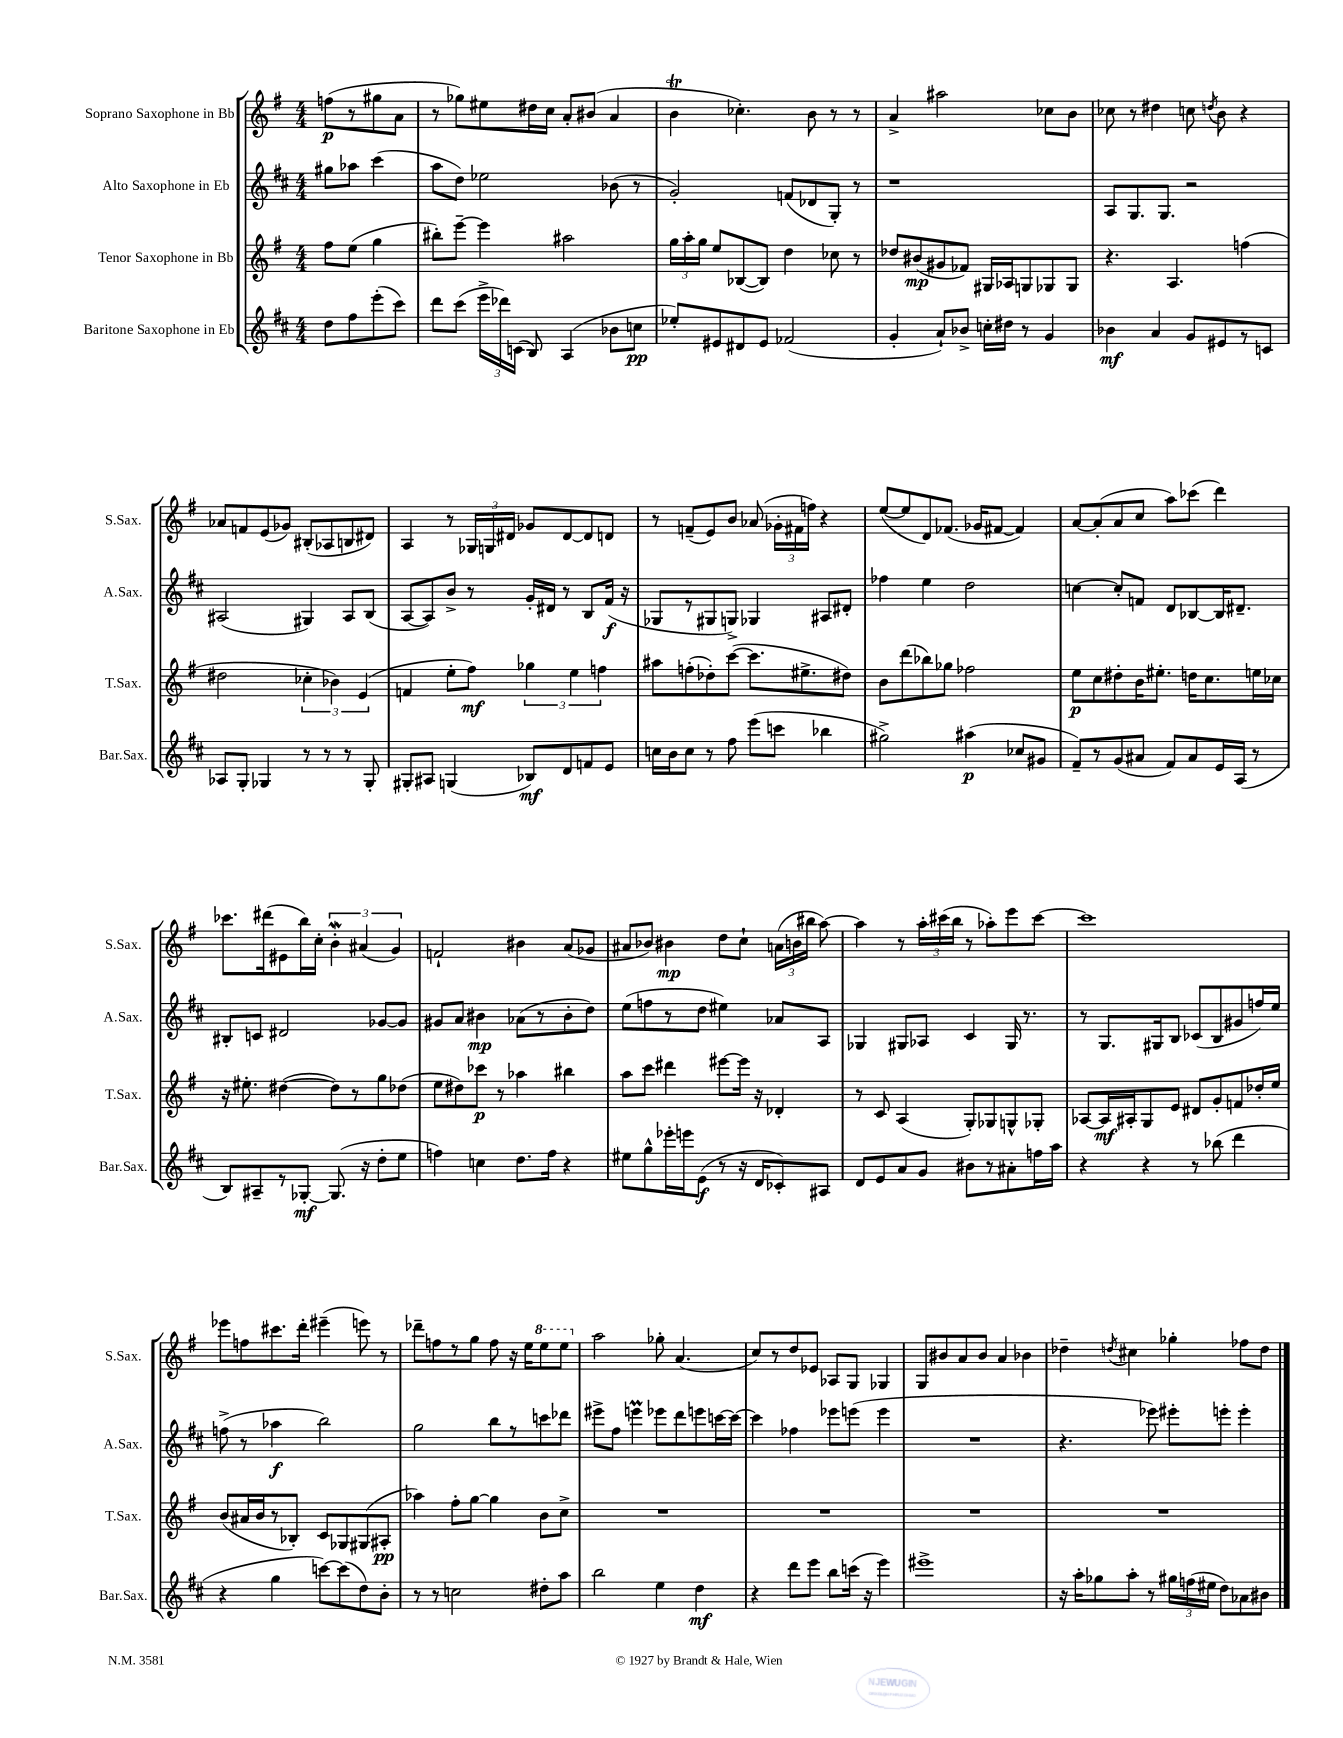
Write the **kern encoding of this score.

**kern	**dynam	**kern	**dynam	**kern	**dynam	**kern	**dynam
*part4	*part4	*part3	*part3	*part2	*part2	*part1	*part1
*staff4	*staff4	*staff3	*staff3	*staff2	*staff2	*staff1	*staff1
*I"Baritone Saxophone in Eb	*	*I"Tenor Saxophone in Bb	*	*I"Alto Saxophone in Eb	*	*I"Soprano Saxophone in Bb	*
*I'Bar.Sax.	*	*I'T.Sax.	*	*I'A.Sax.	*	*I'S.Sax.	*
*clefG2	*	*clefG2	*	*clefG2	*	*clefG2	*
*k[f#c#]	*	*k[f#]	*	*k[f#c#]	*	*k[f#]	*
*M4/4	*	*M4/4	*	*M4/4	*	*M4/4	*
=	=	=	=	=	=	=	=
8dd\L	.	8ff#\L	.	8gg#X\L	.	(8ffn\L	p
8ff#\	.	(8ee\J	.	8aa-X\J	.	8r	.
(8eee'\	.	4gg\	.	(4ccc#\	.	8gg#X\	.
8ccc#\J)	.	.	.	.	.	8a\J	.
=1	=1	=1	=1	=1	=1	=1	=1
8ddd\L	.	8bb#X'\L)	.	8aa\L	.	8r	.
(8ccc#\J	.	[8eee~\J	.	8dd\J)	.	8gg-X\L)	.
24eee^\LL	.	4eee\]	.	2ee-X\	.	8ee#X\	.
24ddd-X\)	.	.	.	.	.	.	.
(24cn\JJ	.	.	.	.	.	.	.
8B/)	.	.	.	.	.	16dd#X\L	.
.	.	.	.	.	.	16cc\JJ	.
(4A/	.	2aa#X\	.	.	.	8a'/L	.
.	.	.	.	.	.	(8b#X/J	.
8b-X\L	.	.	.	(8b-X\	.	4a/	.
8ccn\J	pp	.	.	8r	.	.	.
=2	=2	=2	=2	=2	=2	=2	=2
8ee-X'/L)	.	24gg\LL	.	2g'/)	.	4bt\	.
.	.	24aa'\	.	.	.	.	.
.	.	24gg\JJ	.	.	.	.	.
8e#X/	.	8ee/L	.	.	.	.	.
8d#X/	.	([8B-X/	.	.	.	4.cc-X'\)	.
8e#/J	.	8B-/J])	.	.	.	.	.
(2f-X/	.	4dd\	.	(8fn/L	.	.	.
.	.	.	.	8d-X/	.	8b\	.
.	.	8cc-X\	.	8G'/J)	.	8r	.
.	.	8r	.	8r	.	8r	.
=3	=3	=3	=3	=3	=3	=3	=3
4g'/	.	8dd-X/L	.	1r	.	4a^/	.
.	.	(8b#X/	mp	.	.	.	.
8a`/L)	.	8g#X/	.	.	.	2aa#X\	.
8b-X^/J	.	8f-X/J)	.	.	.	.	.
16ccn'\LL	.	16G#X/LL	.	.	.	.	.
16dd#X\JJ	.	16A-X/J	.	.	.	.	.
8r	.	8Gn/	.	.	.	.	.
4g/	.	8G-X/	.	.	.	8cc-X\L	.
.	.	8G-/J	.	.	.	8b\J	.
=4	=4	=4	=4	=4	=4	=4	=4
4b-X\	mf	4.r	.	8A/L	.	8cc-X\	.
.	.	.	.	8.G/	.	8r	.
4a/	.	.	.	.	.	4dd#X\	.
.	.	.	.	8.G/J	.	.	.
.	.	4.A/	.	.	.	.	.
8g/L	.	.	.	2r	.	8ccn\	.
.	.	.	.	.	.	8qddn/	.
8e#X/	.	.	.	.	.	8b\	.
8r	.	(4ffn\	.	.	.	4r	.
8cn/J	.	.	.	.	.	.	.
!!LO:LB:g=z
=5	=5	=5	=5	=5	=5	=5	=5
8A-X/L	.	2dd#X\	.	(2A#X/	.	8a-X/L	.
8G'/J	.	.	.	.	.	8fn/	.
4G-X/	.	.	.	.	.	(8e/	.
.	.	.	.	.	.	8g-X/J)	.
8r	.	6cc-X'\	.	4G#X/)	.	(8B#X'/L	.
8r	.	.	.	.	.	8A-X/	.
.	.	6b-X\)	.	.	.	.	.
8r	.	.	.	8A#/L	.	8Bn/	.
.	.	(6e/	.	.	.	.	.
8G-'/	.	.	.	(8B/J	.	8d#X/J)	.
=6	=6	=6	=6	=6	=6	=6	=6
8G#X'/L	.	4fn/	.	[8A/L	.	4A/	.
8A#X/J	.	.	.	8A/])	.	.	.
(4Gn/	.	8ee'\L	.	8b^/J	.	8r	.
.	.	8ff#\J)	mf	8r	.	24G-X/LL	.
.	.	.	.	.	.	24Gn/	.
.	.	.	.	.	.	24d#X/JJ	.
8B-X/L)	mf	6gg-X\	.	16g'/LL	.	8g-X/L	.
.	.	.	.	16d#X/JJ	.	.	.
8d/	.	.	.	8r	.	[8d#/	.
.	.	6ee\	.	.	.	.	.
8fn/	.	.	.	8B/L	.	8d#/]	.
.	.	6ffn\	.	.	.	.	.
8e/J	.	.	.	(16f#/Jk	f	8dn/J	.
.	.	.	.	16r	.	.	.
=7	=7	=7	=7	=7	=7	=7	=7
16ccn\LL	.	8aa#X\L	.	8G-X/L	.	8r	.
16b\J	.	.	.	.	.	.	.
8cc\J	.	(8ffn'\	.	8r	.	(8fn~/L	.
8r	.	8dd-X'\)	.	8G#X/	.	8e/)	.
8ff#\	.	([8ccc\J	.	8Gn^/J)	.	8b/J	.
(8eee\L	.	8.ccc\L]	.	4G-X/	.	(8a-X/	.
8cccn\J	.	.	.	.	.	24g-X'\LL	.
.	.	.	.	.	.	24f#X\	.
.	.	8.ee#X^\	.	.	.	.	.
.	.	.	.	.	.	24ffn\JJ)	.
4bb-X\	.	.	.	8A#X/L	.	4r	.
.	.	8dd#X\J)	.	8d#X'/J	.	.	.
=8	=8	=8	=8	=8	=8	=8	=8
2gg#X^\)	.	8b\L	.	4ff-X\	.	([8ee/L	.
.	.	(8ddd\	.	.	.	8ee/]	.
.	.	8bb-X\)	.	4ee\	.	8d/)	.
.	.	8gg-X\J	.	.	.	(8.f-X/J	.
(4aa#X\	p	2ff-X\	.	2dd\	.	.	.
.	.	.	.	.	.	16g-X/KL	.
.	.	.	.	.	.	[8f#X/J	.
8cc-X/L	.	.	.	.	.	4f#/])	.
8g#X/J	.	.	.	.	.	.	.
=9	=9	=9	=9	=9	=9	=9	=9
8f#~/L)	.	8ee\L	p	[4ccn\	.	[8a/L	.
8r	.	8cc\	.	.	.	(8a'/]	.
(8g/	.	8dd#X'\	.	8cc'/L]	.	8a/	.
8a#X/J	.	16b\K	.	8fn/J	.	8cc/J	.
.	.	8.ee#X'\J	.	.	.	.	.
8f#/L)	.	.	.	8d/L	.	8aa\L)	.
8a#/	.	16ddn\KL	.	[8B-X/	.	(8ccc-X\J	.
.	.	8.cc\	.	.	.	.	.
16e/L	.	.	.	16B-/K]	.	4ddd\)	.
(16A/JJ	.	.	.	8.d#X~/J	.	.	.
8r	.	16een\L	.	.	.	.	.
.	.	16cc-X\JJ	.	.	.	.	.
!!LO:LB:g=z
=10	=10	=10	=10	=10	=10	=10	=10
8B/L)	.	16r	.	8B#X'/L	.	8.ccc-X\L	.
.	.	8.ee#X'\	.	.	.	.	.
8A#X~/	.	.	.	8cn/J	.	.	.
.	.	.	.	.	.	(16ddd#X\k	.
8r	.	([4dd#X\	.	2d#X/	.	8e#X\	.
[8G-X'/J	mf	.	.	.	.	16bb\L)	.
.	.	.	.	.	.	16cc'\JJ	.
(8.G-/]	.	8dd#\L])	.	.	.	6bW'\	.
.	.	8r	.	.	.	.	.
.	.	.	.	.	.	(6a#X/	.
16r	.	.	.	.	.	.	.
8dd'\L	.	8gg\	.	[8g-X/L	.	.	.
.	.	.	.	.	.	6g/)	.
8ee\J	.	(8dd-X\J	.	8g-/J]	.	.	.
=11	=11	=11	=11	=11	=11	=11	=11
4ffn\)	.	8ee\L	.	8g#X/L	.	2fn`/	.
.	.	8dd#X\)	.	8a/J	.	.	.
4ccn\	.	8ccc-X\J	p	4b#X\	mp	.	.
.	.	8r	.	.	.	.	.
8.dd\L	.	4aa-X\	.	(8a-X\L	.	4b#X\	.
.	.	.	.	8r	.	.	.
16ff\Jk	.	.	.	.	.	.	.
4r	.	4bb#X\	.	8b#'\	.	(8a/L	.
.	.	.	.	8dd\J)	.	8g-X/J	.
=12	=12	=12	=12	=12	=12	=12	=12
8ee#X\L	.	8aa\L	.	(8ee\L	.	8a#X/L	.
8gg^^\	.	8ccc\J	.	8ffn\	.	8b-X/J)	.
16eee-X'\L	.	4ddd#X\	.	8r	.	4b#X\	mp
16eeen\J	.	.	.	.	.	.	.
(8e\J	f	.	.	8dd\J	.	.	.
8r	.	[8eee#X\L	.	4ee#X\)	.	8dd\L	.
16r	.	16eee#\Jk]	.	.	.	8cc`\J	.
16d/KL	.	16r	.	.	.	.	.
8c-X'/)	.	4d-X'/	.	8a-X/L	.	(24an\LL	.
.	.	.	.	.	.	24bn\	.
.	.	.	.	.	.	24bb#X\JJ	.
8A#X/J	.	.	.	8A/J	.	[8aa\)	.
=13	=13	=13	=13	=13	=13	=13	=13
8d/L	.	8r	.	4G-X/	.	4aa\]	.
8e/	.	8c/	.	.	.	.	.
8a/	.	(4A/	.	8G#X/L	.	8r	.
8g/J	.	.	.	8A-X/J	.	24aa'\LL	.
.	.	.	.	.	.	(24ccc#X\	.
.	.	.	.	.	.	24bb\JJ	.
8b#X\L	.	8G'/L)	.	4c#/	.	8r	.
8r	.	8G-X/	.	.	.	8aa-X'\L)	.
8a#X'\	.	8Gn^^/	.	16G#/	.	8eee\	.
.	.	.	.	8.r	.	.	.
16ffn\L	.	8G-X'/J	.	.	.	[8ccc#\J	.
16aa\JJ	.	.	.	.	.	.	.
=14	=14	=14	=14	=14	=14	=14	=14
4r	.	[8A-X/L	.	8r	.	1ccc#]	.
.	.	16A-/L]	mf	8.G/L	.	.	.
.	.	16A#X'/J	.	.	.	.	.
4r	.	8G/	.	.	.	.	.
.	.	.	.	16G#X/k	.	.	.
.	.	8e/J	.	8B/J	.	.	.
8r	.	8d#X/L	.	(8c-X/L	.	.	.
(8bb-X\	.	8g'/	.	8B/	.	.	.
4ddd\	.	8fn/	.	8g#X/	.	.	.
.	.	16dd-X'/L	.	16ffn/L)	.	.	.
.	.	16ee/JJ	.	16ee/JJ	.	.	.
!!LO:LB:g=z
=15	=15	=15	=15	=15	=15	=15	=15
4r	.	(8b/L	.	(8ffn^\	.	8eee-X\L	.
.	.	16a#X/L	.	8r	.	8ffn\	.
.	.	16b/J	.	.	.	.	.
4gg\	.	8r	.	4aa-X\	f	8.ccc#X\	.
.	.	8B-X'/J)	.	.	.	.	.
.	.	.	.	.	.	16ddd'\Jk	.
[8cccn\L)	.	8c/L	.	2bb\)	.	(4eee#X~\	.
(8ccc\]	.	8G-X/	.	.	.	.	.
8dd\)	.	(8G#X/	.	.	.	8eeen\)	.
8b'\J	.	8A#X'/J	pp	.	.	8r	.
=16	=16	=16	=16	=16	=16	=16	=16
8r	.	4aa-X\)	.	2gg\	.	8ddd-X~\L	.
8r	.	.	.	.	.	8ffn\	.
2ccn\	.	8ff#'\L	.	.	.	8r	.
.	.	[8gg\J	.	.	.	8gg\J	.
.	.	4gg\]	.	8bb\L	.	8ff\	.
.	.	.	.	8r	.	16r	.
.	.	.	.	.	.	16ee\KL	.
*	*	*	*	*	*	*8va	*
8dd#X'\L	.	8b\L	.	8cccn\	.	8eee\	.
8aa\J	.	8cc^\J	.	8ddd-X\J	.	8eee\J	.
=17	=17	=17	=17	=17	=17	=17	=17
*	*	*	*	*	*	*X8va	*
2bb\	.	1r	.	8eee#X^\L	.	2aa\	.
.	.	.	.	8ff#\J	.	.	.
.	.	.	.	4eeenM\	.	.	.
4ee\	.	.	.	8eee-X\L	.	8gg-X'\	.
.	.	.	.	8ddd\	.	(4.a/	.
4dd\	mf	.	.	8eeen\	.	.	.
.	.	.	.	[16cccn\L	.	.	.
.	.	.	.	16ccc\JJ_	.	.	.
=18	=18	=18	=18	=18	=18	=18	=18
4r	.	1r	.	4ccc\]	.	8cc/L)	.
.	.	.	.	.	.	8r	.
8ddd\L	.	.	.	4ff-X\	.	8dd/	.
8eee\J	.	.	.	.	.	8e-X/J	.
8bb\L	.	.	.	8eee-X\L	.	8A-X/L	.
(16cccn\Jk	.	.	.	(8eeen\J	.	8G/J	.
16r	.	.	.	.	.	.	.
4eee\)	.	.	.	4eee\	.	4G-X/	.
=19	=19	=19	=19	=19	=19	=19	=19
1eee#X^	.	1r	.	1r	.	8G/L	.
.	.	.	.	.	.	8b#X/	.
.	.	.	.	.	.	8a/	.
.	.	.	.	.	.	8b#/J	.
.	.	.	.	.	.	4a/	.
.	.	.	.	.	.	4b-X\	.
=20	=20	=20	=20	=20	=20	=20	=20
16r	.	1r	.	4.r	.	4dd-X~\	.
16aa'\KL	.	.	.	.	.	.	.
8gg-X\	.	.	.	.	.	.	.
.	.	.	.	.	.	8qddn/	.
8aa'\J	.	.	.	.	.	4cc#X\	.
8r	.	.	.	8eee-X\)	.	.	.
24gg#X\LL	.	.	.	8eee#X'\L	.	4gg-X'\	.
(24ffn\	.	.	.	.	.	.	.
24ee#X\JJ	.	.	.	.	.	.	.
8dd\L)	.	.	.	8eeen'\J	.	.	.
8a-X\	.	.	.	4eee'\	.	8ff-X\L	.
8b#X\J	.	.	.	.	.	8dd\J	.
==	==	==	==	==	==	==	==
*-	*-	*-	*-	*-	*-	*-	*-
